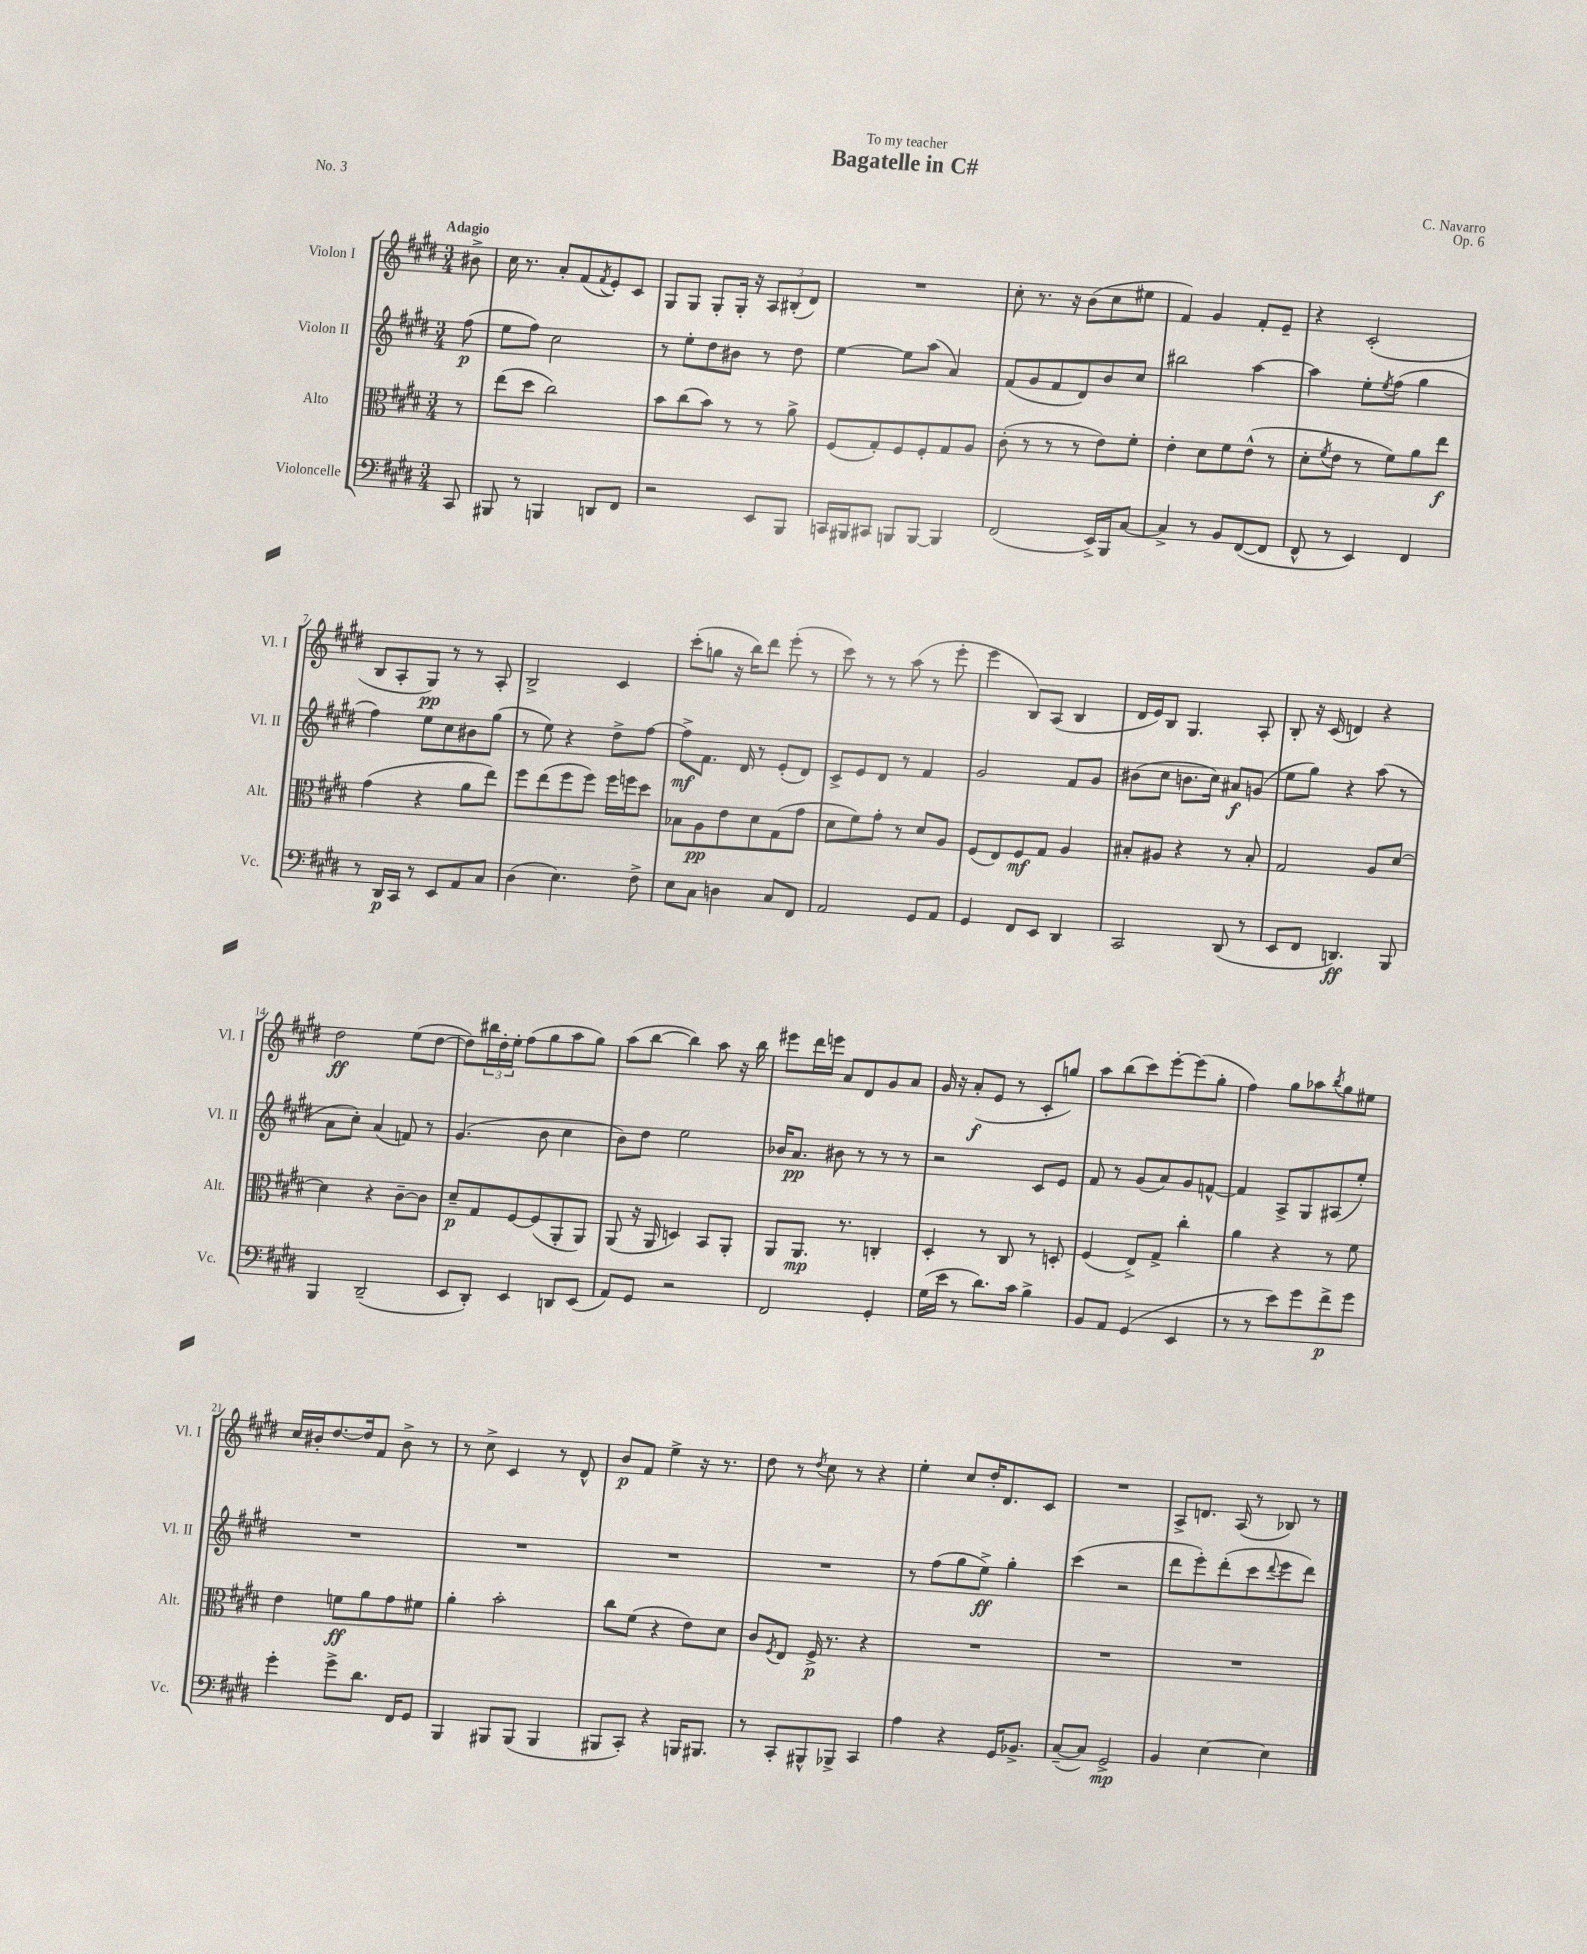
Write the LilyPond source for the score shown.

\header { title = "Bagatelle in C#" composer = "C. Navarro" dedication = "To my teacher" opus = "Op. 6" piece = "No. 3" }
<<
\new StaffGroup <<
\new Staff = "s0" \with { instrumentName = "Violon I" shortInstrumentName = "Vl. I" } {
    \clef treble \key e \major \numericTimeSignature \time 3/4 \partial 8 \tempo "Adagio"
    bis'8-> |
    cis''16 r8. a'8-. fis'8( \acciaccatura { fis'8 } e'8-.) cis'8 |
    gis8 gis8 gis8-. gis16-. r16 \tuplet 3/2 { a8 bis8-.( dis'8) } |
    R2. |
    cis''8-. r8. r16 b'8( cis''8 eis''8 |
    fis'4) gis'4 fis'8-. e'8-- |
    r4 cis'2-.( |
    b8 a8-. gis8\pp) r8 r8 a8-. |
    b2-> cis'4 |
    cis'''8-.( g''8 r16 b''16) dis'''8 e'''8-.( r8 |
    cis'''8) r8 r8 a''8( r8 e'''8-. |
    e'''4 b8) a8( b4 |
    dis'16 e'16) b8 gis4. a8-. |
    b8-. r16 cis'16( d'4) r4 |
    dis''2\ff e''8( dis''8~ |
    dis''8) \tuplet 3/2 { bis''16 dis''16-. e''16-. } fis''8( gis''8 a''8 gis''8) |
    a''8( b''8~ b''4) a''8 r16 b''16 |
    eis'''8 dis'''16 e'''16 a'8 dis'8 gis'8 a'8 |
    gis'16 r16 a'8-.\f( e'8 r8 cis'8-. g''8) |
    a''8 b''8( cis'''8) e'''8~-. e'''8( gis''8-. |
    fis''4) gis''8 aes''8 \acciaccatura { b''8 } gis''8 eis''8 |
    cis''16 bis'16-. dis''8.~ dis''16 fis'8 bis'8-> r8 |
    r8 cis''8-> cis'4 r8 dis'8-^ |
    b'8\p fis'8 e''4-> r16 r8. |
    dis''8 r8 \acciaccatura { dis''8 } cis''8 r8 r4 |
    e''4-. cis''8 dis''16-. dis'8. cis'8 |
    R2. |
    a8-> d'8. a16( r8 bes8) r8 \bar "|." |
}
\new Staff = "s1" \with { instrumentName = "Violon II" shortInstrumentName = "Vl. II" } {
    \clef treble \key e \major \numericTimeSignature \time 3/4 \partial 8
    fis''8\p( |
    e''8 fis''8) cis''2 |
    r8 e''8-. dis''8 bis'8 r8 dis''8 |
    e''4~ e''8 a''8( a'4) |
    fis'8( gis'8 fis'8 dis'8) b'8 cis''8 |
    bis''2 a''4~ |
    a''4 e''8-. \acciaccatura { e''8 } fis''8( gis''4 |
    fis''4) e''8 cis''8 bis'8 gis''8( |
    r8 e''8) r4 dis''8-> fis''8~ |
    fis''8->\mf fis'8. dis'16 r8 e'8-.( dis'8) |
    cis'8-> e'8 dis'8 r8 fis'4 |
    gis'2 fis'8 gis'8 |
    bis'8( cis''8 b'8. cis''16) ais'8\f g'8( |
    e''8 gis''8) r4 a''8( r8 |
    a'8 cis''8-.) a'4( f'8) r8 |
    gis'4.( b'8 cis''4 |
    b'8) dis''8 e''2 |
    bes'16 a'8.\pp bis'8 r8 r8 r8 |
    r2 cis'8 e'8 |
    fis'8 r8 gis'8( a'8) gis'8 f'8~-^ |
    f'4 a8-> gis8 ais8( e''8-.) |
    R2. |
    R2. |
    R2. |
    R2. |
    r8 fis''8( gis''8 e''8->\ff) gis''4-. |
    cis'''4( r2 |
    dis'''8 e'''8-.) dis'''8-.( cis'''8 \appoggiatura { dis'''8 } e'''8 dis'''8) \bar "|." |
}
\new Staff = "s2" \with { instrumentName = "Alto" shortInstrumentName = "Alt." } {
    \clef alto \key e \major \numericTimeSignature \time 3/4 \partial 8
    r8 |
    e''8( dis''8 cis''2) |
    b'8 cis''8( b'8) r8 r8 a'8-> |
    fis8( gis8-.) fis8 fis8-. gis8 a8 |
    cis'8-.( r8 r8 r8 e'8) fis'8-. |
    e'4-. dis'8 fis'8 e'8-^( r8 |
    dis'8-. \acciaccatura { fis'8 } e'8 r8 fis'8) a'8 e''8\f |
    gis'4( r4 a'8 e''8) |
    fis''8 e''8( fis''8 fis''8) fis''16 f''16 dis''8 |
    bes8 a8\pp e'8 dis'8 gis8( gis'8 |
    dis'8 fis'8) gis'8-. r8 dis'8 a8 |
    fis8( e8) fis8\mf gis8 a4 |
    bis8-. ais8 r4 r8 bis8-. |
    gis2 a8 dis'8~ |
    dis'4 r4 cis'8~-- cis'8 |
    dis'8--\p gis8 fis8~ fis8( a,8-. a,8) |
    a,8( r16 a,16 d4) b,8 a,8-. |
    a,8 a,8.\mp r8. c4-. |
    dis4-. r8 cis8 r8 d8-. |
    fis4( e8->) gis8-> cis''4-. |
    a'4 r4 r8 fis'8 |
    e'4 f'8\ff a'8 gis'8 fis'8 |
    a'4-. b'2-. |
    cis''8 fis'8( r4 e'8) dis'8 |
    cis'8 \acciaccatura { fis8 } e8 fis16->\p r8. r4 |
    R2. |
    R2. |
    R2. \bar "|." |
}
\new Staff = "s3" \with { instrumentName = "Violoncelle" shortInstrumentName = "Vc." } {
    \clef bass \key e \major \numericTimeSignature \time 3/4 \partial 8
    cis,8 |
    bis,,8 r8 b,,4 d,8 fis,8 |
    r2 e,8 b,,8 |
    c,16 bis,,16 cis,8 b,,8 b,,8~ b,,4 |
    fis,2( e,16->) b,,16 cis8~ |
    cis4-> r8 b,8 fis,8~( fis,8 |
    fis,8-^ r8 e,4) fis,4 |
    r8 dis,16\p cis,16 r8 e,8 a,8 cis8 |
    dis4( e4.) fis8-> |
    e8 cis8 d4 cis8 fis,8 |
    a,2 gis,8 a,8 |
    gis,4 fis,8 e,8 dis,4 |
    cis,2 dis,8( r8 |
    e,8 fis,8 d,4.\ff) b,,8 |
    b,,4 dis,2--( |
    e,8 dis,8-.) e,4 d,8 e,8( |
    a,8) gis,8 r2 |
    fis,2 gis,4-. |
    gis16( e'16 r8 dis'8.) cis'16 b4-> |
    b,8 a,8 gis,4( e,4 |
    r8 r8 e'8) gis'8 fis'8->\p gis'8 |
    gis'4-. gis'8-> dis'8. fis,16 gis,8 |
    b,,4 bis,,8 bis,,8( bis,,4 |
    bis,,8 cis,8-.) r4 b,,16 bis,,8. |
    r8 cis,8-. bis,,8-^ bes,,8-> cis,4 |
    a4 r4 gis,16 bes,8.-> |
    cis8~--( cis8) gis,2->\mp |
    b,4 e4~ e4 \bar "|." |
}
>>
>>
